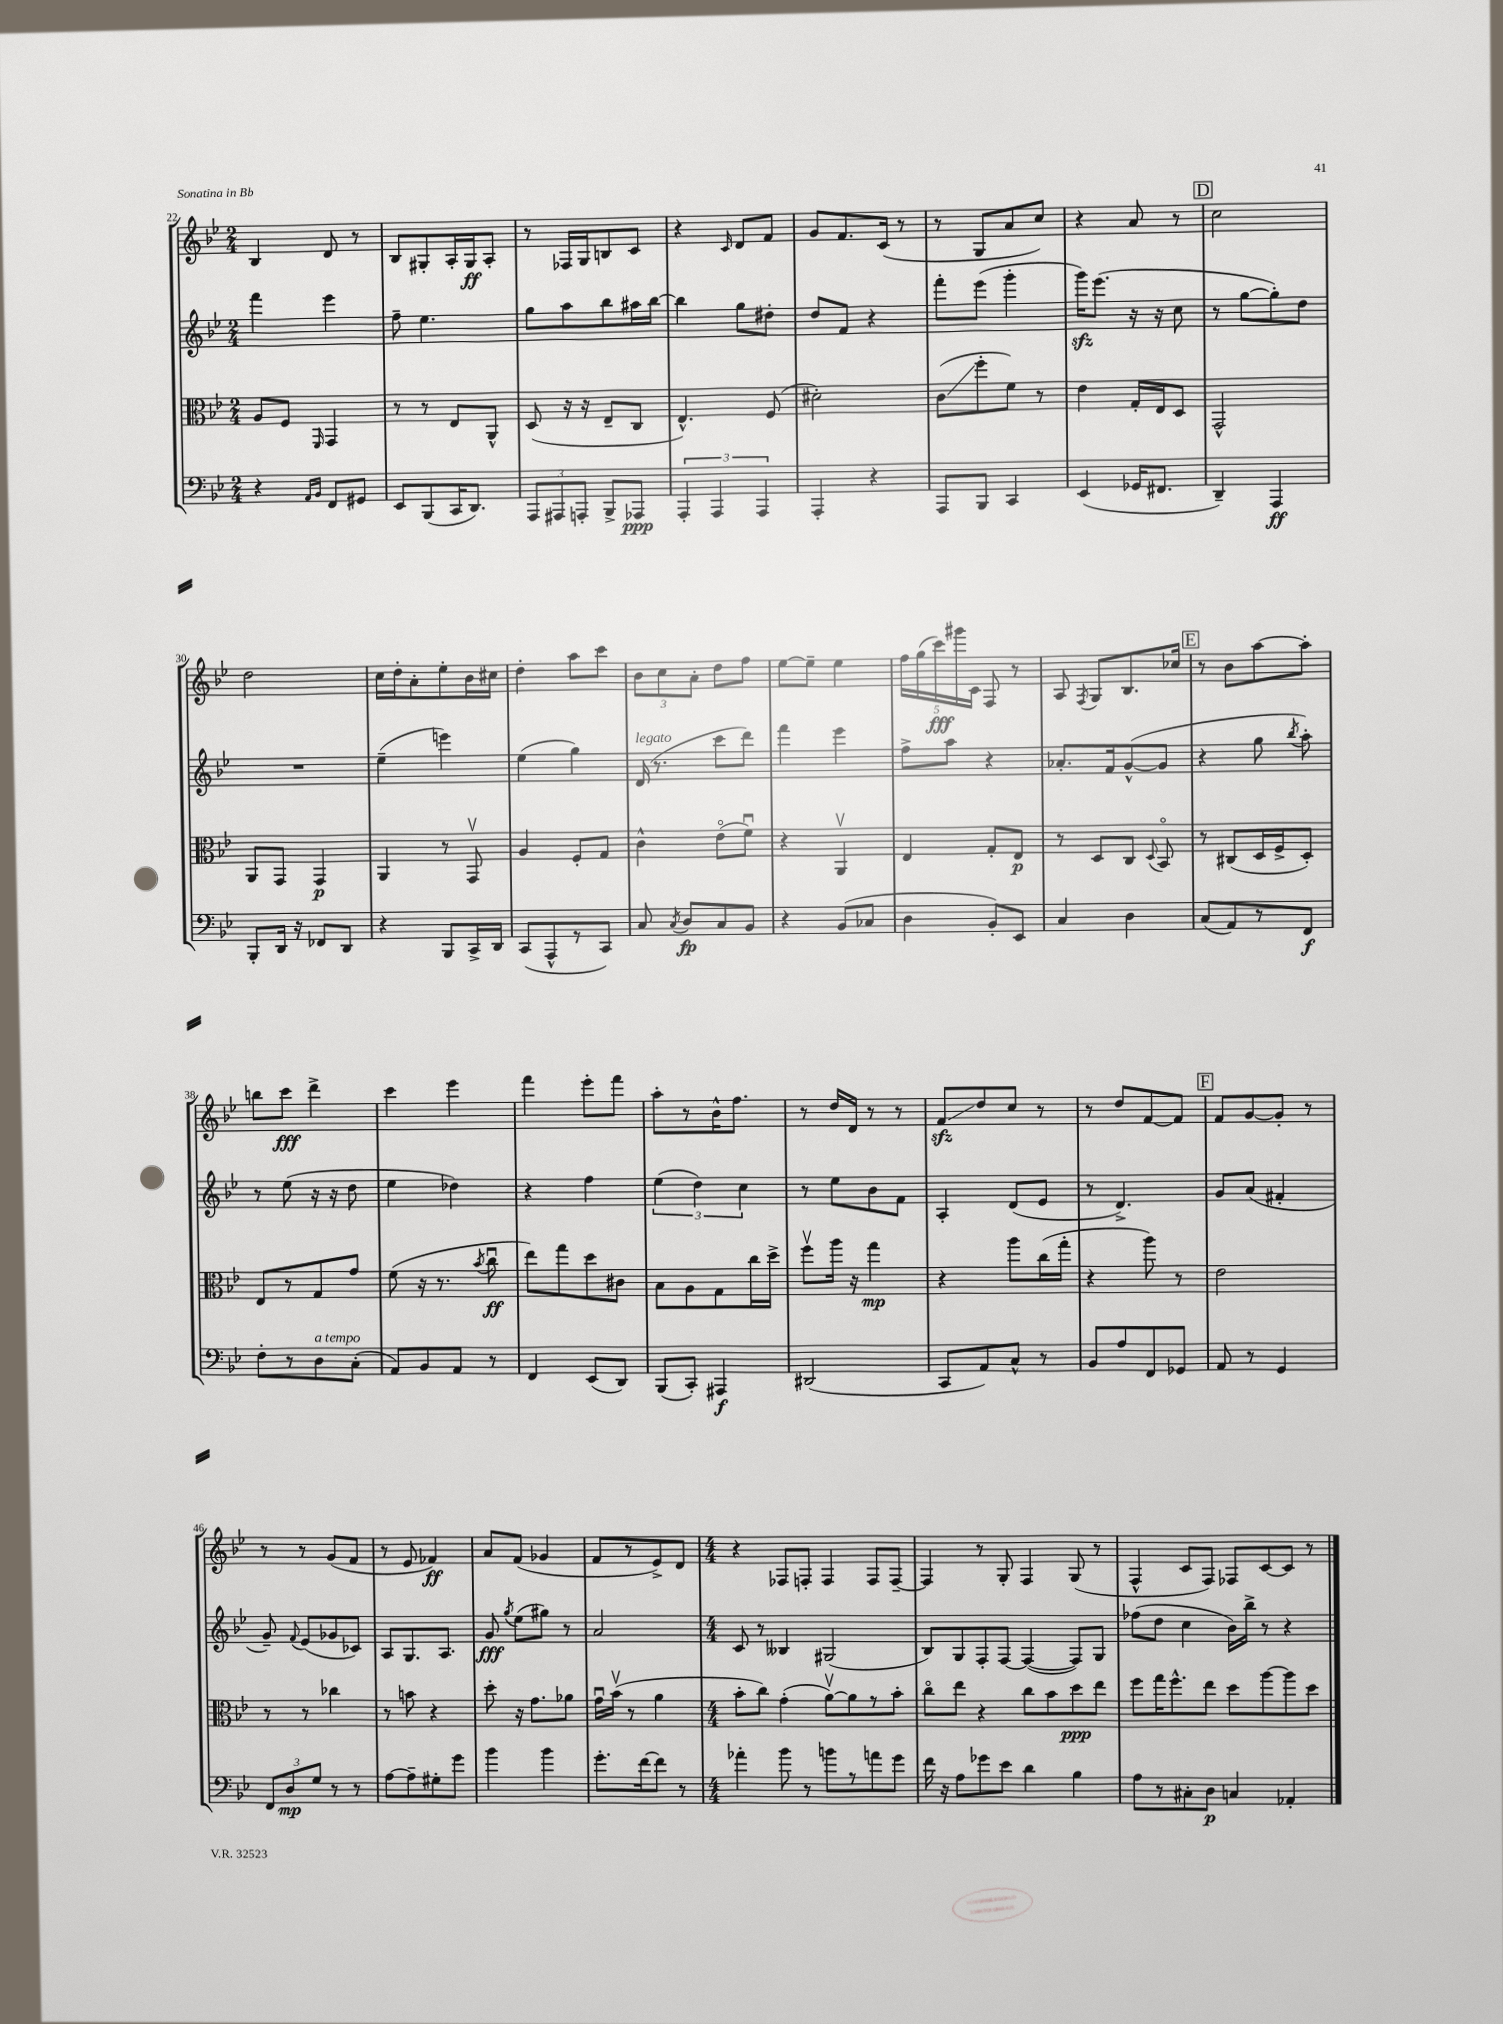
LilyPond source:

<<
\new StaffGroup <<
\new Staff = "s0" {
    \clef treble \key bes \major \numericTimeSignature \time 2/4
    \autoBeamOff bes4 d'8 r8 |
    bes8[ gis8-. a16-. gis16\ff a8]-. |
    r8 fes16[ g16 b8 c'8] |
    r4 \grace { c'16 } d'8[ f'8] |
    g'8[ f'8. c'16]( r8 |
    r8 g8[ a'8 c''8]) |
    r4 a'8 r8 |
    \mark \markup { \box "D" } c''2 |
    d''2 |
    c''16[ d''16-. a'8-. ees''8-. bes'16 cis''16] |
    d''4-. a''8[ c'''8] |
    \tuplet 3/2 { bes'8[ c''8 a'8]-. } d''8[ f''8] |
    ees''8[~ ees''8]-- ees''4 |
    \tuplet 5/4 { f''16[ g''16( c'''16\fff) gis'''16 c'16] } f8 r8 |
    a8 \acciaccatura { f8 } g8[ bes8. ces''16] |
    \mark \markup { \box "E" } r8 bes'8[ a''8~ a''8]-. |
    b''8[ c'''8]\fff d'''4-> |
    c'''4 ees'''4 |
    f'''4 ees'''8[-. f'''8] |
    a''8[-. r8 bes'16-^ f''8.] |
    r8 d''16[ d'16] r8 r8 |
    f'8[\glissando\sfz d''8 c''8] r8 |
    r8 d''8[ f'8~ f'8] |
    \mark \markup { \box "F" } f'8[ g'8~ g'8]-. r8 |
    r8 r8 g'8[( f'8] |
    r8 ees'8 fes'4\ff) |
    a'8[ f'8]( ges'4 |
    f'8[ r8 ees'8->) d'8] |
    \numericTimeSignature \time 4/4 r4 fes8[ f8]-. f4 f8[ f8]~-- |
    f4 r8 g8-. f4 g8( r8 |
    f4-^ c'8[ f8]) fes8[ c'8~ c'8] r8 \bar "|." |
}
\new Staff = "s1" {
    \clef treble \key bes \major \numericTimeSignature \time 2/4
    \autoBeamOff f'''4 ees'''4 |
    f''8-- ees''4. |
    g''8[ a''8 bes''8 ais''16 bes''16]~ |
    bes''4 g''8[ dis''8]-. |
    d''8[ f'8] r4 |
    f'''8[-. ees'''8]( g'''4-. |
    g'''16[\sfz) ees'''8.]( r16 r16 c''8 |
    \mark \markup { \box "D" } r8 g''8[~ g''8-.) d''8] |
    R2 |
    ees''4--( e'''4) |
    ees''4( g''4) |
    d'16^\markup { \italic "legato" }( r8. c'''8[ d'''8]) |
    f'''4 ees'''4 |
    f''8[-> a''8] r4 |
    aes'8.[-. f'16 g'8~-^( g'8] |
    \mark \markup { \box "E" } r4 g''8 \acciaccatura { bes''8 } a''8-.) |
    r8 ees''8( r16 r16 d''8 |
    ees''4 des''4) |
    r4 f''4 |
    \tuplet 3/2 { ees''4( d''4) c''4 } |
    r8 ees''8[ bes'8 f'8] |
    a4-. d'8[( ees'8] |
    r8 d'4.->) |
    \mark \markup { \box "F" } g'8[ a'8]( fis'4-. |
    g'8--) \appoggiatura { f'8 } ees'8[( ges'8 ces'8]) |
    a8[ g8. a8.] |
    g'8\fff \acciaccatura { g''8 } ees''8[( gis''8]) r8 |
    a'2 |
    \numericTimeSignature \time 4/4 c'8 r8 beses4 gis2( |
    bes8[) g8 f8-. f8]~ f4~( f8[) g8] |
    fes''8[( d''8] c''4 bes'16[) bes''16]-> r8 r4 \bar "|." |
}
\new Staff = "s2" {
    \clef alto \key bes \major \numericTimeSignature \time 2/4
    \autoBeamOff a8[ f8] \grace { f,16 } g,4 |
    r8 r8 ees8[ a,8]-^ |
    d8( r16 r16 ees8[-- c8] |
    ees4.-^) f8( |
    dis'2-.) |
    c'8[\glissando( f''8-. f'8]) r8 |
    ees'4 g16[-. ees16 d8] |
    \mark \markup { \box "D" } g,2-^ |
    a,8[ g,8] g,4\p |
    a,4 r8 g,8\upbow |
    a4 f8[-. g8] |
    c'4-^ ees'8[\flageolet( f'8]\downbow) |
    r4 a,4\upbow |
    ees4 g8[-. ees8]\p |
    r8 d8[ c8] \appoggiatura { d8 } bes,8\flageolet |
    \mark \markup { \box "E" } r8 cis8[( d16 f16-> d8]-.) |
    ees8[ r8 g8 g'8] |
    f'8( r16 r8. \acciaccatura { bes'8 } c''8\downbow\ff |
    ees''8[) g''8 d''8 cis'8] |
    bes8[ a8 g8 c''16 d''16]-> |
    f''8[\upbow a''16] r16 g''4\mp |
    r4 a''8[ c''16( g''16]-. |
    r4 a''8) r8 |
    \mark \markup { \box "F" } ees'2 |
    r8 r8 ces''4 |
    r8 b'8 r4 |
    d''8-. r16 g'8.[ aes'8] |
    g'16[\downbow bes'16]\upbow( r8 a'4 |
    \numericTimeSignature \time 4/4 bes'8[-. c''8]) g'4-.( a'8[~\upbow) a'8 r8 bes'8]-. |
    c''8[\flageolet ees''8] r4 c''8[ bes'8 d''8\ppp ees''8] |
    f''8[ g''16 f''8.-^ ees''8] d''8[ a''8~ a''8 d''8] \bar "|." |
}
\new Staff = "s3" {
    \clef bass \key bes \major \numericTimeSignature \time 2/4
    \autoBeamOff r4 \grace { a,16[ bes,16] } f,8[ gis,8] |
    ees,8[ bes,,8( c,16 d,8.]) |
    \tuplet 3/2 { a,,8[ ais,,8 a,,8]-. } bes,,8[-> aes,,8]\ppp |
    \tuplet 3/2 { a,,4-. a,,4 a,,4 } |
    a,,4-. r4 |
    a,,8[ bes,,8] c,4 |
    ees,4( ges,16[ fis,8.] |
    \mark \markup { \box "D" } d,4--) a,,4\ff |
    bes,,8[-. d,16] r16 fes,8[ d,8] |
    r4 bes,,8[ c,16-> d,16] |
    c,8[( a,,8-^ r8 c,8]) |
    c8 \acciaccatura { c8 } d8[\fp c8 bes,8] |
    r4 bes,8[( ces8] |
    d4 bes,8[-.) ees,8] |
    c4 d4 |
    \mark \markup { \box "E" } c8[( a,8) r8 f,8]\f |
    f8[-. r8 d8^\markup { \italic "a tempo" } c8]-.( |
    a,8[) bes,8 a,8] r8 |
    f,4 ees,8[( d,8]) |
    bes,,8[( c,8]-.) ais,,4\f |
    dis,2( |
    c,8[ a,8) c8]-^ r8 |
    bes,8[ a8 f,8 ges,8] |
    \mark \markup { \box "F" } a,8 r8 g,4 |
    \tuplet 3/2 { f,8[ d8\mp g8] } r8 r8 |
    a8[~ a8-- gis8-. g'8] |
    bes'4 bes'4 |
    g'8.[-. f'16~ f'8] r8 |
    \numericTimeSignature \time 4/4 aes'4-. bes'8 r8 b'8[ r8 a'8 g'8] |
    f'16 r16 a8[ ges'8 ees'8] d'4 bes4 |
    a8[ r8 cis8-. d8]\p c4 aes,4-. \bar "|." |
}
>>
>>
\layout { \context { \Score currentBarNumber = #22 } }
